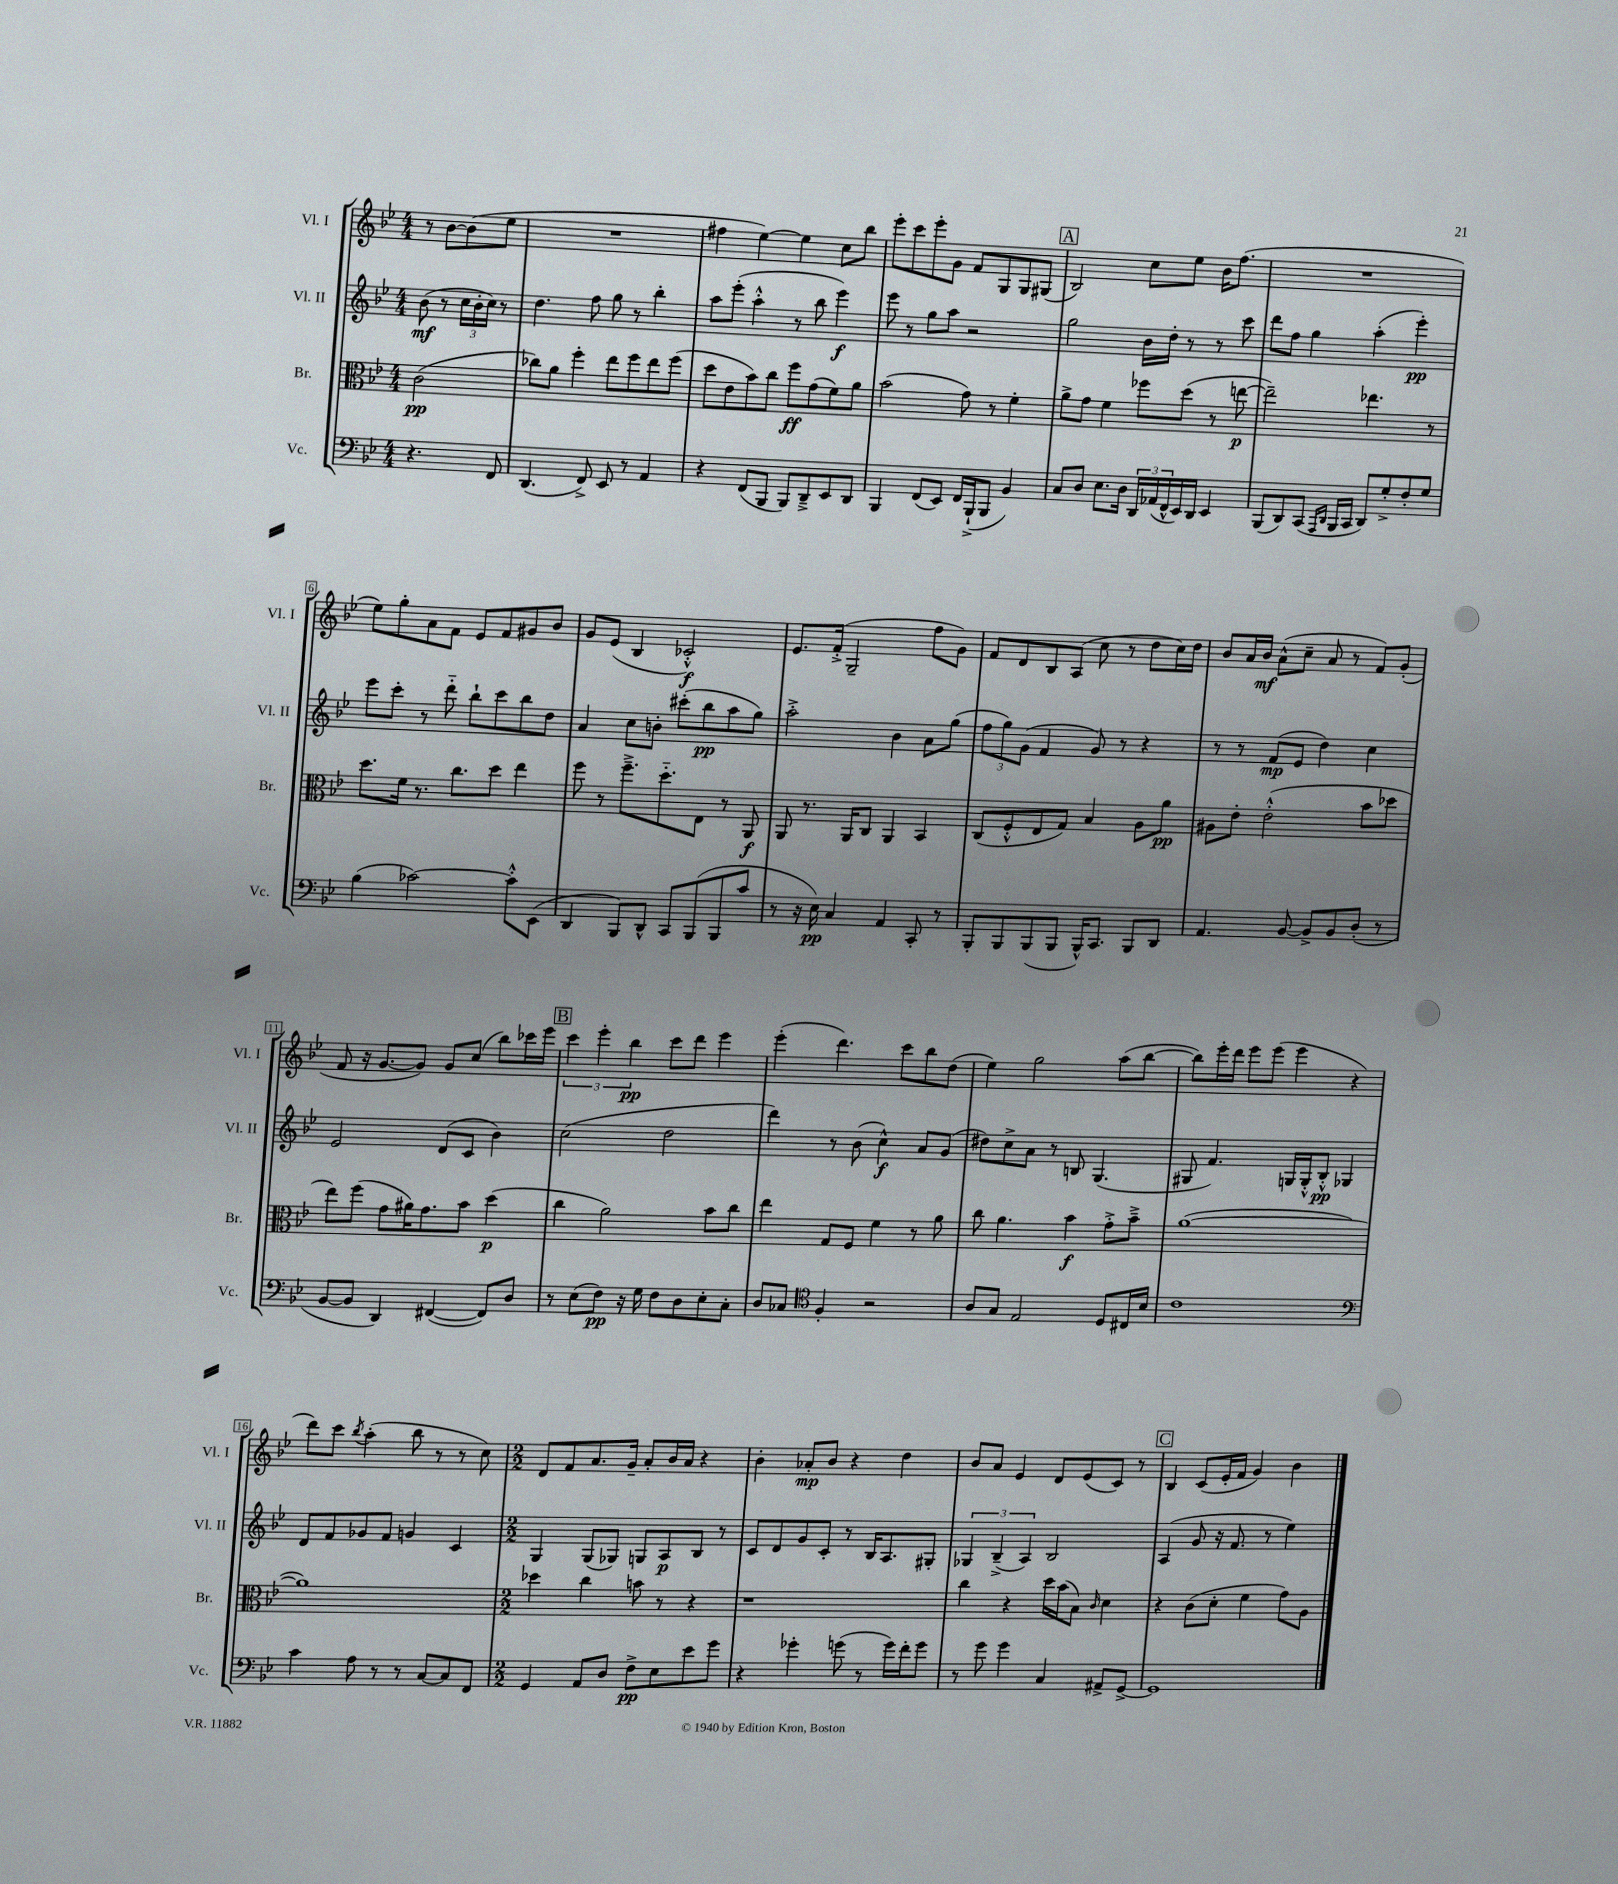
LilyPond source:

<<
\new StaffGroup <<
\new Staff = "s0" \with { instrumentName = "Vl. I" shortInstrumentName = "Vl. I" } {
    \clef treble \key bes \major \numericTimeSignature \time 4/4 \partial 2
    r8 bes'8~ bes'8( ees''8 |
    R1 |
    fis''4 ees''4~) ees''4 c''8 bes''8 |
    ees'''8-. c'''8 ees'''8-. g'8 f'8 g8 g8 gis8( |
    \mark \markup { \box "A" } bes2) c''8 ees''8 bes'16 f''8.( |
    R1 |
    ees''8) g''8-. a'8 f'8 ees'8 f'8 gis'8 bes'8 |
    g'8 ees'8( bes4 ces'2-.-^\f) |
    ees'8. f'16-.->( g2-- f''8 g'8) |
    f'8 d'8 bes8 a8( c''8 r8 d''8 c''16) d''16 |
    bes'8 a'16 bes'16\mf a'8-^( c''8-- a'8 r8 f'8) g'8-.( |
    f'8 r16 g'8.~ g'8) g'8 c''8( bes''8) ces'''16 ees'''16 |
    \mark \markup { \box "B" } \tuplet 3/2 { c'''4 ees'''4-. bes''4\pp } c'''8 d'''8 ees'''4 |
    ees'''4-.( d'''4.) c'''8 bes''8 d''8( |
    ees''4) g''2 a''8( bes''8~ |
    bes''8) ees'''16-. d'''16 ees'''8 ees'''8( ees'''4 r4 |
    d'''8) c'''8 \acciaccatura { bes''8 } a''4-.( bes''8 r8 r8 c''8) |
    \numericTimeSignature \time 2/2 d'8 f'8 a'8. g'16-- a'8-. bes'16 a'16 r4 |
    bes'4-. aes'8-.\mp bes'8 r4 d''4 |
    bes'8 a'8 ees'4 d'8 ees'8( c'8) r8 |
    \mark \markup { \box "C" } bes4 c'8( ees'16-. f'16 g'4) bes'4 \bar "|." |
}
\new Staff = "s1" \with { instrumentName = "Vl. II" shortInstrumentName = "Vl. II" } {
    \clef treble \key bes \major \numericTimeSignature \time 4/4 \partial 2
    bes'8\mf( r8 \tuplet 3/2 { c''16 bes'16-. c''16) } r8 |
    d''4. f''8 g''8 r8 bes''4-. |
    a''8 ees'''8-.( a''4-.-^ r8 bes''8 ees'''4\f) |
    ees'''8 r8 g''8 a''8 r2 |
    \mark \markup { \box "A" } g''2 bes'16 d''16-. r8 r8 c'''8 |
    d'''8 f''8 g''4 a''4-.( ees'''4-.\pp) |
    ees'''8 c'''8-. r8 d'''8-_ bes''8-! c'''8 bes''8 d''8 |
    a'4 c''8 b'8-. cis'''8-.( bes''8\pp a''8 g''8) |
    a''2-.-> bes'4 a'8 g''8( |
    \tuplet 3/2 { f''8 g''8) g'8( } f'4 g'8) r8 r4 |
    r8 r8 f'8\mp( ees'8 d''4) c''4 |
    ees'2 d'8( c'8 bes'4) |
    \mark \markup { \box "B" } c''2( d''2 |
    d'''4) r8 bes'8( c''4-^\f) a'8 g'8( |
    dis''8) c''8-> a'8 r8 b8 g4.( |
    gis8 f'4.) g16 g16-.-^ bes8-.-^\pp ges4 |
    d'8 f'8 ges'8 f'8 g'4 c'4 |
    \numericTimeSignature \time 2/2 g4 g8( ges8) g8 a8\p bes8 r8 |
    c'8 d'8 g'8 c'8-. r8 bes16 a8. gis8-. |
    \tuplet 3/2 { ges4 bes4--->( a4) } bes2 |
    \mark \markup { \box "C" } a4( g'8 r16 f'8. r8 ees''4) \bar "|." |
}
\new Staff = "s2" \with { instrumentName = "Br." shortInstrumentName = "Br." } {
    \clef alto \key bes \major \numericTimeSignature \time 4/4 \partial 2
    c'2\pp( |
    ces''8) a'8 f''4-. ees''8 f''8 ees''8 f''8( |
    d''8 ees'8 bes'8) c''8 f''8\ff g'8( f'8) a'8 |
    bes'2( g'8) r8 f'4-. |
    \mark \markup { \box "A" } a'8-> g'8 f'4 fes''8 d''8( r8 e''8~\p |
    e''2--) ees''4. r8 |
    d''8. f'16 r8. c''8. d''8 ees''4 |
    f''8 r8 f''8.---> d''8.-_ ees8 r8 a,8\f |
    a,8 r8. a,16 c8 a,4 bes,4 |
    c8( f8-.-^ ees8 g8) bes4 a8 a'8\pp |
    ais8 ees'8-. ees'2-.-^( bes'8 des''8 |
    ees''8) f''8( g'8 ais'16) g'8. bes'8 d''4\p( |
    \mark \markup { \box "B" } c''4 a'2) bes'8 c''8 |
    ees''4 g8 f8 f'4 r8 a'8 |
    c''8 a'4. bes'4\f g'8-.-> bes'8---> |
    a'1~( |
    a'1) |
    \numericTimeSignature \time 2/2 des''4 c''4 b'8 r8 r4 |
    r1 |
    c''4 r4 d''16 bes'16( bes8) \grace { c'16 } d'4 |
    \mark \markup { \box "C" } r4 c'8( d'8-. f'4 g'8) a8 \bar "|." |
}
\new Staff = "s3" \with { instrumentName = "Vc." shortInstrumentName = "Vc." } {
    \clef bass \key bes \major \numericTimeSignature \time 4/4 \partial 2
    r4. f,8 |
    d,4.( f,8->) ees,8 r8 a,4 |
    r4 f,8( bes,,8 bes,,8) d,8---> ees,8 d,8 |
    bes,,4 f,8( ees,8) f,16 bes,,16-!->( bes,,8 bes,4) |
    \mark \markup { \box "A" } c8 d8 ees8. d16 \tuplet 3/2 { d,16 aes,16( f,16-^ } ees,16) d,16 ees,4 |
    bes,,8( d,8) c,8( \grace { a,,16 d,16 } bes,,16 c,16 d,8) g8-.-> f8-. g8 |
    bes4( ces'2~) ces'8-.-^ ees,8( |
    d,4 bes,,8) d,8-^ c,8 bes,,8( bes,,8 c'8 |
    r8 r16 ees16\pp) c4 a,4 c,8-. r8 |
    bes,,8-. bes,,8 bes,,8( bes,,8 bes,,16-^) c,8. bes,,8 d,8 |
    a,4. bes,8~ bes,8-> bes,8 d8-.( r8 |
    bes,8~ bes,8 d,4) fis,4~( fis,8) d8 |
    \mark \markup { \box "B" } r8 ees8( f8\pp) r16 g16 f8 d8 ees8-. c8-. |
    d8 ces8 \clef tenor f4-. r2 |
    a8 g8 ees2 d8 cis16 bes16 |
    c'1 |
    \clef bass c'4 a8 r8 r8 c8~ c8 f,8 |
    \numericTimeSignature \time 2/2 g,4 a,8 d8 f8->\pp ees8 ees'8 g'8 |
    r4 ges'4-. g'8( r8 g'16) f'16-. g'8 |
    r8 g'8 g'4 c4 ais,8-> g,8~-> |
    \mark \markup { \box "C" } g,1 \bar "|." |
}
>>
>>
\layout { \context { \Score \override BarNumber.stencil = #(make-stencil-boxer 0.1 0.3 ly:text-interface::print) } }
